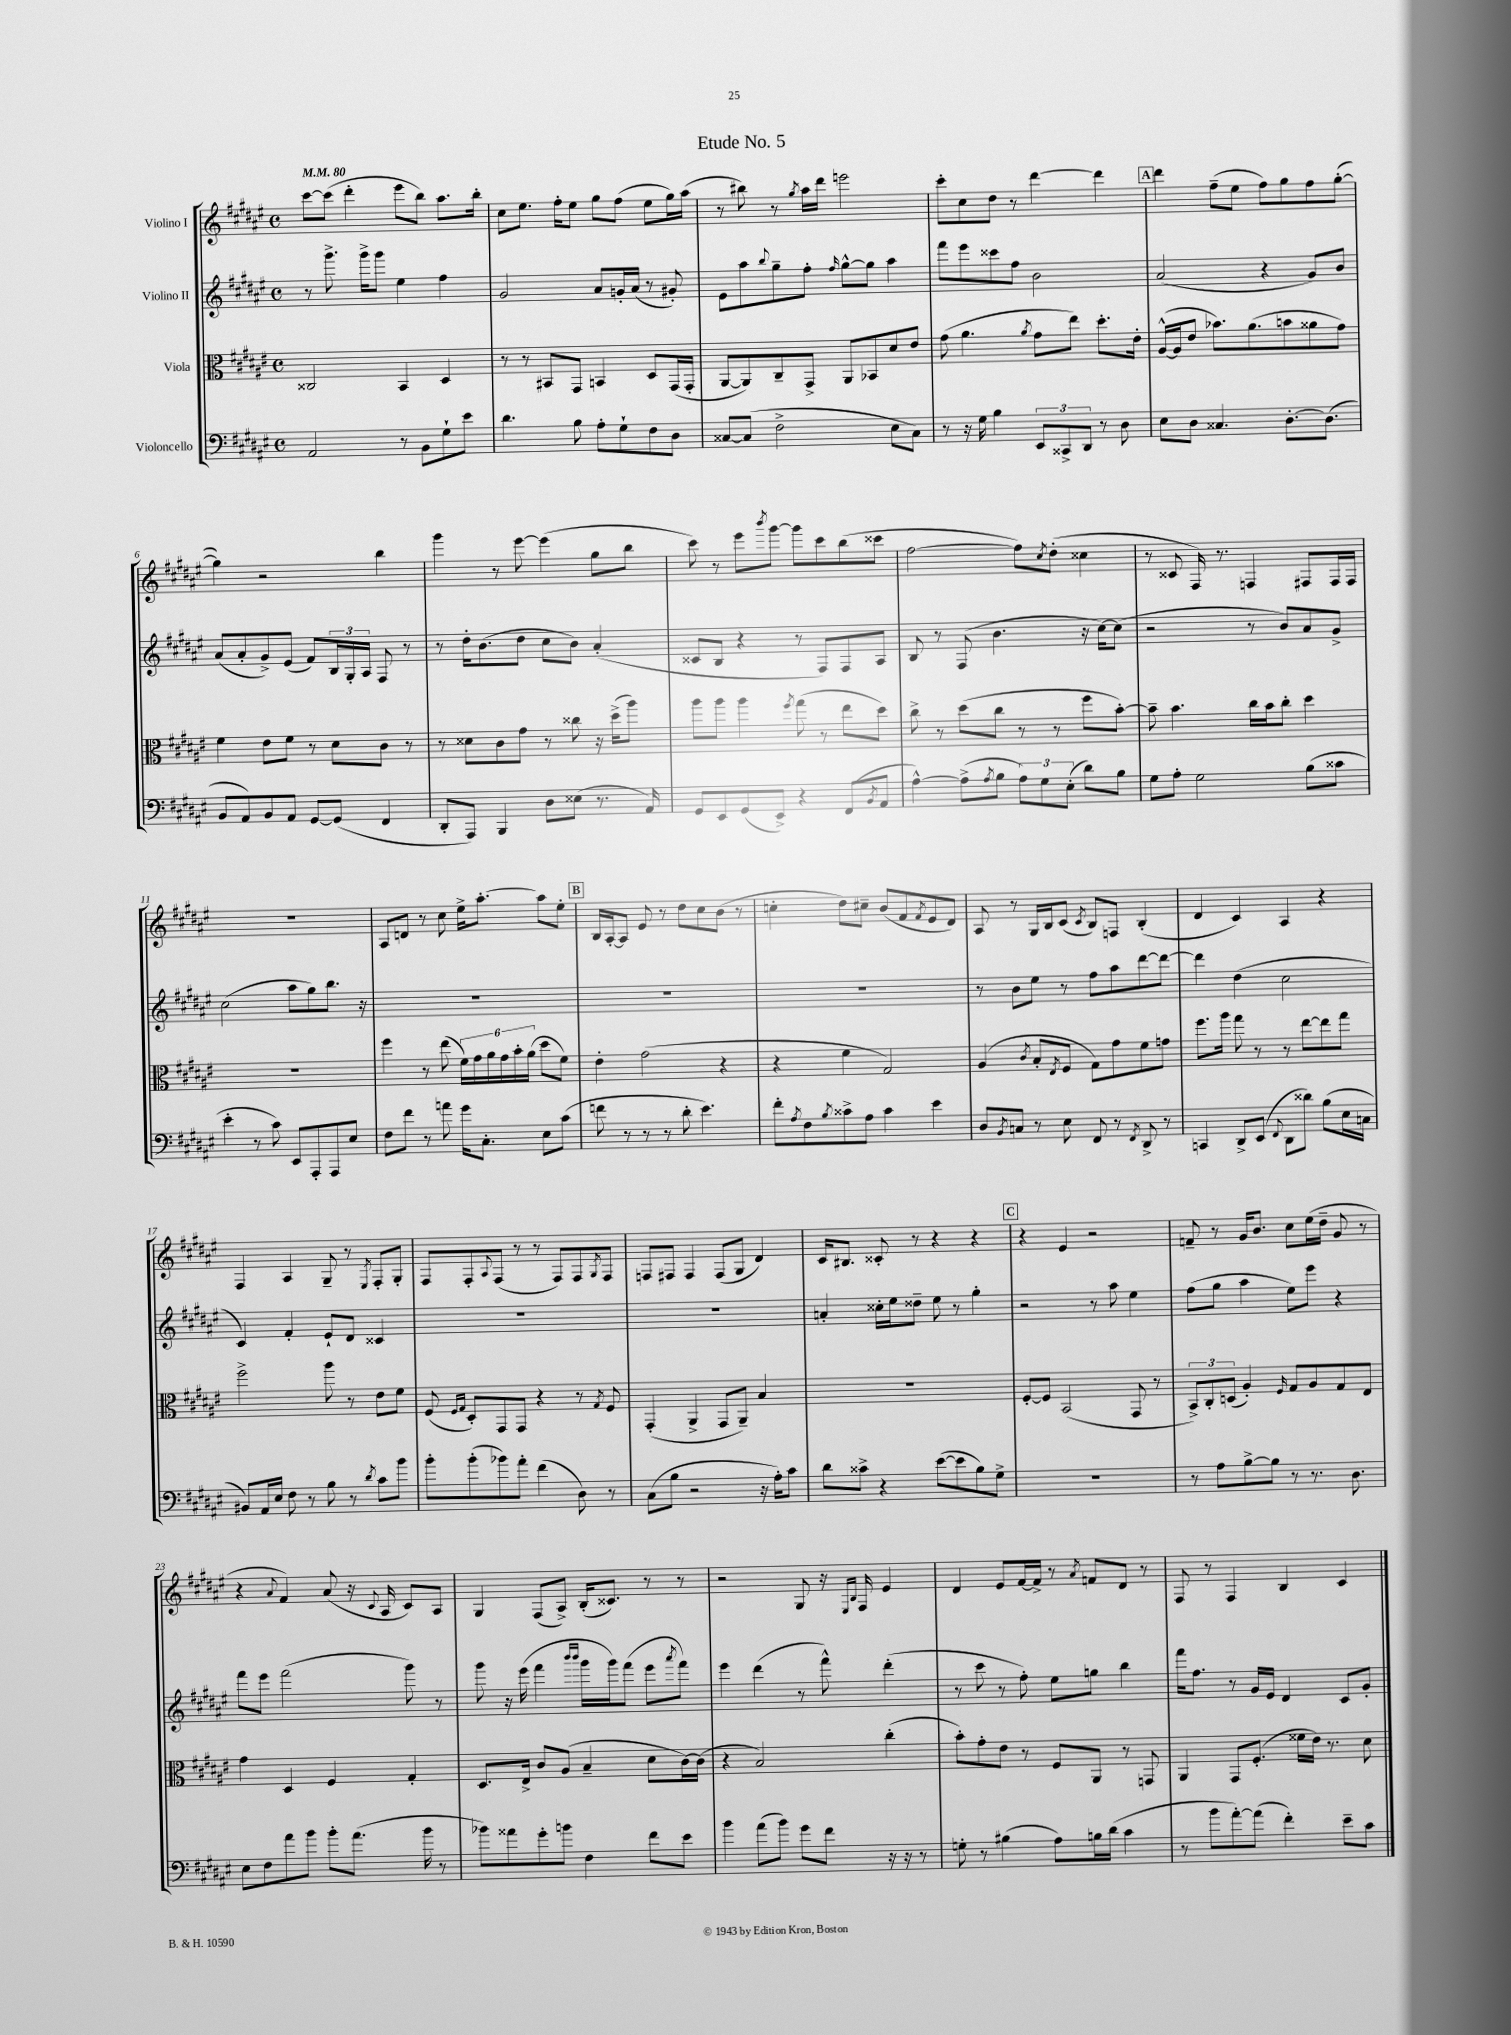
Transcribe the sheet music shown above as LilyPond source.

\header { title = "Etude No. 5" }
<<
\new StaffGroup <<
\new Staff = "s0" \with { instrumentName = "Violino I" } {
    \clef treble \key fis \major \defaultTimeSignature \time 4/4 \tempo 4 = 80
    cis'''8~ cis'''8( dis'''4-. eis'''8 b''8) ais''8. b''16-. |
    cis''8 eis''8. fis''16-. eis''8 gis''8 fis''8( eis''8 gis''16) ais''16( |
    r8 bis''8) r8 \acciaccatura { gis''8 } ais''16 dis'''16 e'''2 |
    cis'''8-. cis''8 dis''8 r8 dis'''4~ dis'''4 |
    \mark \markup { \box "A" } dis'''4 fis''8--( eis''8 fis''8) gis''8 fis''8 gis''8~-.( |
    gis''4) r2 b''4 |
    gis'''4 r8 eis'''8~ eis'''4( gis''8 b''8 |
    cis'''8) r8 eis'''8 \acciaccatura { b'''8 } gis'''8~ gis'''8 cis'''8 b''8( cisis'''8 |
    fis''2~ fis''8) \acciaccatura { cis''8 } dis''8-.( cisis''4 |
    r8 cisis'8 fis16) r8. f4 fis8 fis16 fis16 |
    R1 |
    ais8 d'8 r8 cis''8 eis''16-> ais''8.~-. ais''8 eis''8-. |
    \mark \markup { \box "B" } b16 ais16~-. ais8 eis'8 r8 dis''8 cis''8 b'8( r8 |
    c''4-. dis''8) cis''8-- b'8( fis'8 \acciaccatura { fis'8 } eis'8 dis'8) |
    ais8 r8 gis16 b16 cis'8( \acciaccatura { cis'8 } b8) f8 b4-.( |
    dis'4 cis'4) ais4 r4 |
    fis4 ais4 gis8-- r8 \acciaccatura { eis8 } fis8-. gis8-. |
    fis8 fis8-. \appoggiatura { ais8 } fis8( r8 r8 fis8) fis8 \acciaccatura { gis8 } fis8 |
    f8 fis8 fis4 fis8( gis8 dis'4) |
    cis'16 bis8. cisis'8-. r8 r4 r4 |
    \mark \markup { \box "C" } r4 eis'4 r2 |
    f'8-- r8 gis'16 b'8. cis''8 eis''16( dis''16-- gis'8 r8 |
    r4 \appoggiatura { ais'8 } fis'4) ais'8( r16 \appoggiatura { cis'8 } ais16 cis'8) ais8 |
    gis4 fis8( ais8->) b16-.( cisis'8.) r8 r8 |
    r2 gis8 r16 \grace { eis16 b16 } fis16 eis'4 |
    dis'4 eis'8 fis'16~ fis'16-> r8 \acciaccatura { ais'8 } f'8 dis'8 r8 |
    fis8 r8 fis4 b4 cis'4 \bar "|." |
}
\new Staff = "s1" \with { instrumentName = "Violino II" } {
    \clef treble \key fis \major \defaultTimeSignature \time 4/4
    r8 gis'''8.-> gis'''16-> gis'''8 eis''4 fis''4 |
    gis'2 ais'8 g'16-. ais'16( r8 gis'8-.) |
    eis'8 ais''8 \appoggiatura { b''8 } gis''8-- fis''8-. \grace { fis''16 } gis''8~-^ gis''8 ais''4 |
    fis'''8 eis'''8 cisis'''8 fis''8 b'2 |
    \mark \markup { \box "A" } ais'2( r4 gis'8) b'8 |
    ais'8( ais'8-. gis'8->) eis'8( fis'8) \tuplet 3/2 { b16 gis16-. ais16 } fis8 r8 |
    r8 dis''16-. b'8.( dis''8 cis''8 b'8) ais'4-.( |
    cisis'8 b8 r4 r8 fis8) fis8 ais8 |
    b8 r8 fis8( b'4. r16 cis''16~) cis''8( |
    r2 r8 b'8) ais'8 gis'8-> |
    cis''2( ais''8 gis''8) b''8. r16 |
    R1 |
    \mark \markup { \box "B" } R1 |
    R1 |
    r8 b'8 eis''8 r8 fis''8 ais''8 dis'''8~ dis'''8~ |
    dis'''4 dis''4( cis''2 |
    cis'4) fis'4-. eis'8-! dis'8 cisis'4 |
    R1 |
    R1 |
    a'4-. cisis''16-. eis''16 disis''8-- eis''8 r8 gis''4-. |
    \mark \markup { \box "C" } r2 r8 ais''8 eis''4 |
    fis''8( gis''8 ais''4 eis''8) eis'''8 r4 |
    fis'''8 eis'''8 fis'''2( gis'''8) r8 |
    gis'''8 r16 eis'''16( fis'''4 \grace { b'''16 b'''16 } gis'''16 gis'''16) fis'''8( eis'''8 \acciaccatura { ais'''8 } fis'''8) |
    eis'''4 dis'''4( r8 fis'''8-^) dis'''4-.( |
    r8 cis'''8 r8 fis''8-.) eis''8 g''8 b''4 |
    fis'''16 fis''8. r8 gis'16 eis'16 dis'4 cis'8 gis'8-. \bar "|." |
}
\new Staff = "s2" \with { instrumentName = "Viola" } {
    \clef alto \key fis \major \defaultTimeSignature \time 4/4
    cisis2 b,4 dis4 |
    r8 r8 bis,8 gis,8 b,4 dis8 gis,16( gis,16-. |
    ais,8~ ais,8) cis8-- gis,8-> ais,8 bes,8 dis'8 eis'8 |
    gis'8( ais'4. \acciaccatura { ais'8 } gis'8 eis''8) dis''8.-. eis'16-. |
    \mark \markup { \box "A" } ais16~-^( ais16 eis'8 bes'8.) ais'8.( b'8 aisis'8 gis'8) |
    fis'4 eis'8 fis'8 r8 dis'8 cis'8 r8 |
    r8 disis'8 cis'8 gis'8 r8 cisis''8 r16 dis''16->( ais''8) |
    ais''8 ais''8 ais''4 \acciaccatura { fis''8 } gis''8( r8 eis''8 dis''8) |
    cis''8-> r8 dis''8( cis''8 r8 r8 fis''8 b'8~-.) |
    b'8-- b'4. cis''16 b'16 cis''8-. dis''4 |
    R1 |
    fis''4 r8 eis''8( \tuplet 6/4 { fis'16) gis'16 ais'16 gis'16 b'16-. ais'16( } dis''8 fis'8) |
    \mark \markup { \box "B" } eis'4-. gis'2( r4 |
    r4 fis'4 gis2) |
    ais4( \acciaccatura { cis'8 } b8-. \acciaccatura { eis8 } fis8 gis8) gis'8 fis'8 g'8 |
    fis''8. ais''16 gis''8 r8 r8 eis''8~ eis''8 gis''8 |
    fis''2-> ais''8 r8 eis'8 fis'8 |
    fis8( \grace { fis16 gis16 } dis8-.) gis,8 gis,8 r4 r8 \acciaccatura { gis8 } fis8 |
    gis,4-.( ais,4-> gis,8 ais,8--) b4 |
    R1 |
    \mark \markup { \box "C" } fis8~-. fis8 b,2( gis,8 r8 |
    \tuplet 3/2 { b,8->) cis8-. d8( } ais4-.) \grace { fis16 } gis8 ais8 gis8 eis8 |
    gis'4 dis4 fis4 gis4-. |
    dis8. eis16-> cis'8 ais8( b4-- dis'8 cis'16~) cis'16( |
    r4 b2) cis''4-.( |
    b'8-.) gis'8-. eis'8 r8 fis8 ais,8 r8 g,8 |
    ais,4 gis,8 fis8.-.( fisis'16 eis'16) r8. dis'8 \bar "|." |
}
\new Staff = "s3" \with { instrumentName = "Violoncello" } {
    \clef bass \key fis \major \defaultTimeSignature \time 4/4
    ais,2 r8 b,8 gis8-! eis'8 |
    dis'4. b8 ais8-. gis8-! fis8 dis8 |
    cisis8~ cisis8( fis2-> eis8 cisis8) |
    r8 r16 gis16 b4 \tuplet 3/2 { eis,8 cisis,8-> dis,8 } r8 dis8 |
    \mark \markup { \box "A" } eis8 dis8 cisis4. dis8.~-. dis8.( |
    b,8 ais,8) b,8 ais,8 gis,8~ gis,8( fis,4 |
    dis,8-. ais,,8) b,,4 dis8 eisis8( r8. ais,16) |
    gis,8 eis,8 gis,8( eis,8->) r4 fis,8( \acciaccatura { b,8 } ais,8 |
    ais4~-^) ais8->( \acciaccatura { ais8 } b8 \tuplet 3/2 { ais8) gis8 eis8-.( } dis'8) b8 |
    gis8 ais8-. gis2 b8( cisis'8 |
    eis'4-. r8 cis'8) eis,8 ais,,8-. ais,,8 eis8 |
    fis8 fis'8 r8 a'8 gis'16 cis8.-. eis8 cis'8( |
    \mark \markup { \box "B" } f'8 r8 r8 r8 dis'8-. eis'4.) |
    fis'8-. \acciaccatura { ais8 } fis8 \acciaccatura { b8 } cisis'8-> ais8 cisis'4 eis'4 |
    dis8 \acciaccatura { b,8 } c8 r8 eis8 fis,8 r8 \acciaccatura { fis,8 } dis,8-> r8 |
    c,4 dis,8-> eis,8( \appoggiatura { fis,8 } dis,8 disis'8) b8( eis16 c16 |
    bis,8) ais,16 eis16 fis8 r8 b8 r8 \acciaccatura { dis'8 } cis'8 b'8 |
    b'8-. b'8-.( bes'8) ais'8-. fis'4( dis8) r8 |
    cis8( b8 r2 r16 ais16-.) cis'8 |
    dis'8 cisis'8-> r4 eis'8~( eis'8 b8) gis8-> |
    \mark \markup { \box "C" } R1 |
    r8 ais8 b8~-> b8 r8 r8. dis8. |
    eis8 fis8 ais'8 b'8 b'8-. ais'8.( b'16 r8 |
    bes'8) aisis'8 gis'8-. b'8 fis4 fis'8 eis'8 |
    b'4 ais'8( b'8) gis'8 fis'8 r16 r16 r8 |
    g8-. r8 bis4( ais8) b16 dis'16( cis'4 |
    r8 b'8 ais'8~-.) ais'8( fis'4-.) eis'8-- cis'8 \bar "|." |
}
>>
>>
